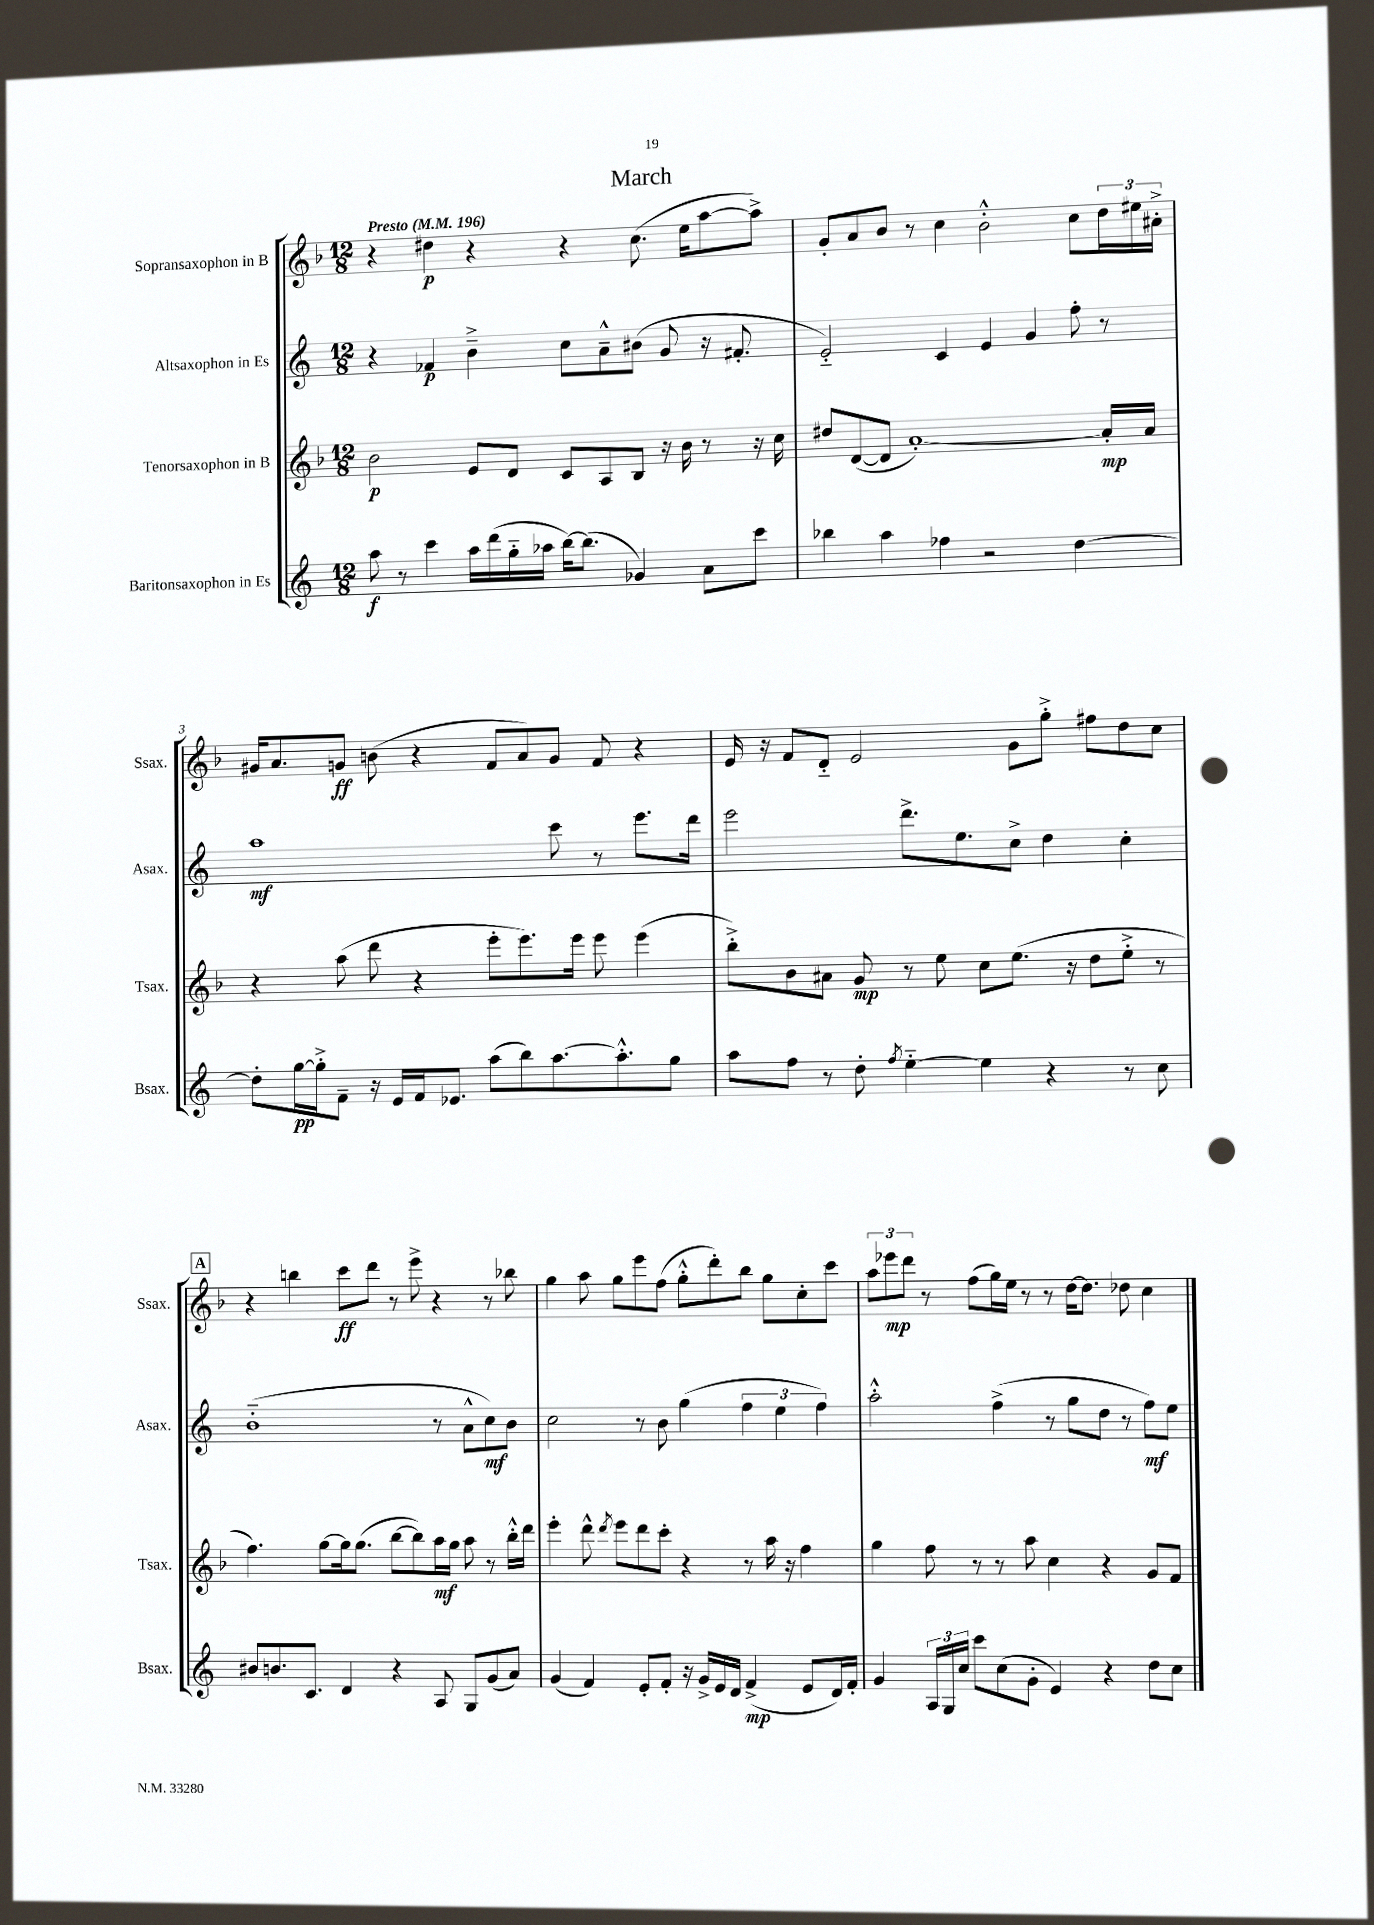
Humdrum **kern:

**kern	**kern	**kern	**kern
*staff4	*staff3	*staff2	*staff1
*clefG2	*clefG2	*clefG2	*clefG2
*k[]	*k[b-]	*k[]	*k[b-]
*M12/8	*M12/8	*M12/8	*M12/8
*MM196	*MM196	*MM196	*MM196
8aa	2b-	4r	4r
8r	.	.	.
4ccc	.	4f-	4dd#
16aa	8e	4b~^	4r
(16ddd	.	.	.
16gg'~	8d	.	.
16aa-	.	.	.
[16bb)	8c	8cc	4r
(8.bb]	.	.	.
.	8A	8a~^^	.
4g-)	8B-	(8b#	(8.cc
.	16r	8g	.
.	16b-	.	16ee
8a	8r	16r	[8aa
.	.	8.f#'	.
8ccc	16r	.	8aa^])
.	16cc	.	.
=	=	=	=
4bb-	8dd#	2e'~)	8g'
.	([8d	.	8a
4aa	8d]	.	8b-
.	[1a')	.	8r
4ff-	.	4c	4cc
2r	.	4e	2b-'^^
.	.	4g	.
[4dd	.	8ff'	8cc
.	16a']	8r	24dd
.	.	.	24ee#
.	16a	.	.
.	.	.	24a#'^
=	=	=	=
8dd']	4r	1aa	16g#
.	.	.	8.a
[16gg	.	.	.
16gg'^]	.	.	.
8f~	(8aa	.	8g
16r	8ddd	.	(8b
16e	.	.	.
16f	4r	.	4r
8.e-	.	.	.
(8aa	8eee'	.	8f
8bb)	8.eee)	.	8a)
[8.aa	.	8ccc	8g
.	16eee	.	.
.	8eee	8r	8f
8.aa'^^]	.	.	.
.	(4eee	8.eee	4r
8gg	.	.	.
.	.	16ddd	.
=	=	=	=
8aa	8bb-'^)	2eee	16e
.	.	.	16r
8ff	8b-	.	8f
8r	8a#	.	8d'~
8dd'	8g	.	2e
8qff	.	.	.
[4ee'~	8r	8.ddd^	.
.	8ee	.	.
.	.	8.ee	.
4ee]	8cc	.	.
.	(8.ee	8cc^	8g
4r	.	4dd	8gg'^
.	16r	.	.
.	8dd	.	8ff#
8r	8ee'^	4cc'	8dd
8cc	8r	.	8cc
=	=	=	=
8b#	4.ff)	(1b'~	4r
8.b	.	.	.
.	.	.	4bb
8.c	.	.	.
.	[8gg	.	.
4d	16gg]	.	8ccc
.	(8.gg	.	.
.	.	.	8ddd
4r	[8bb-	.	8r
.	8bb-])	.	8eee^
8A	16aa	8r	4r
.	16gg	.	.
8G	8aa	8a^^	.
(8g	8r	8cc)	8r
8a)	16bb-'^^	8b	8bb-
.	16ddd	.	.
=	=	=	=
(4g	4eee'	2cc	4gg
4f)	8ddd^^	.	8aa
.	8qddd	.	.
.	8eee	.	8gg
8e'	8ddd	8r	8eee
8f'	8ccc'	8b	(8ff
16r	4r	(4gg	8gg'^^
16g^	.	.	.
16e	.	.	8ddd')
16d	.	.	.
(4f^	8r	6ff	8bb-
.	16aa	.	8gg
.	.	6ee	.
.	16r	.	.
8e	4ff	.	8cc'
.	.	6ff)	.
16d)	.	.	8ccc
16f'	.	.	.
=	=	=	=
4g	4gg	2aa'^^	12aa
.	.	.	12eee-
.	.	.	12ddd
24A	8ff	.	8r
24G	.	.	.
24cc	.	.	.
8ccc	8r	.	(8ff
(8cc	8r	(4ff^	16gg)
.	.	.	16ee
8g'	8aa	.	8r
4e)	4cc	8r	8r
.	.	8gg	[16dd
.	.	.	8.dd]
4r	4r	8dd	.
.	.	8r	8dd-
8dd	8g	8ff)	4cc
8cc	8f	8ee	.
==	==	==	==
*-	*-	*-	*-
